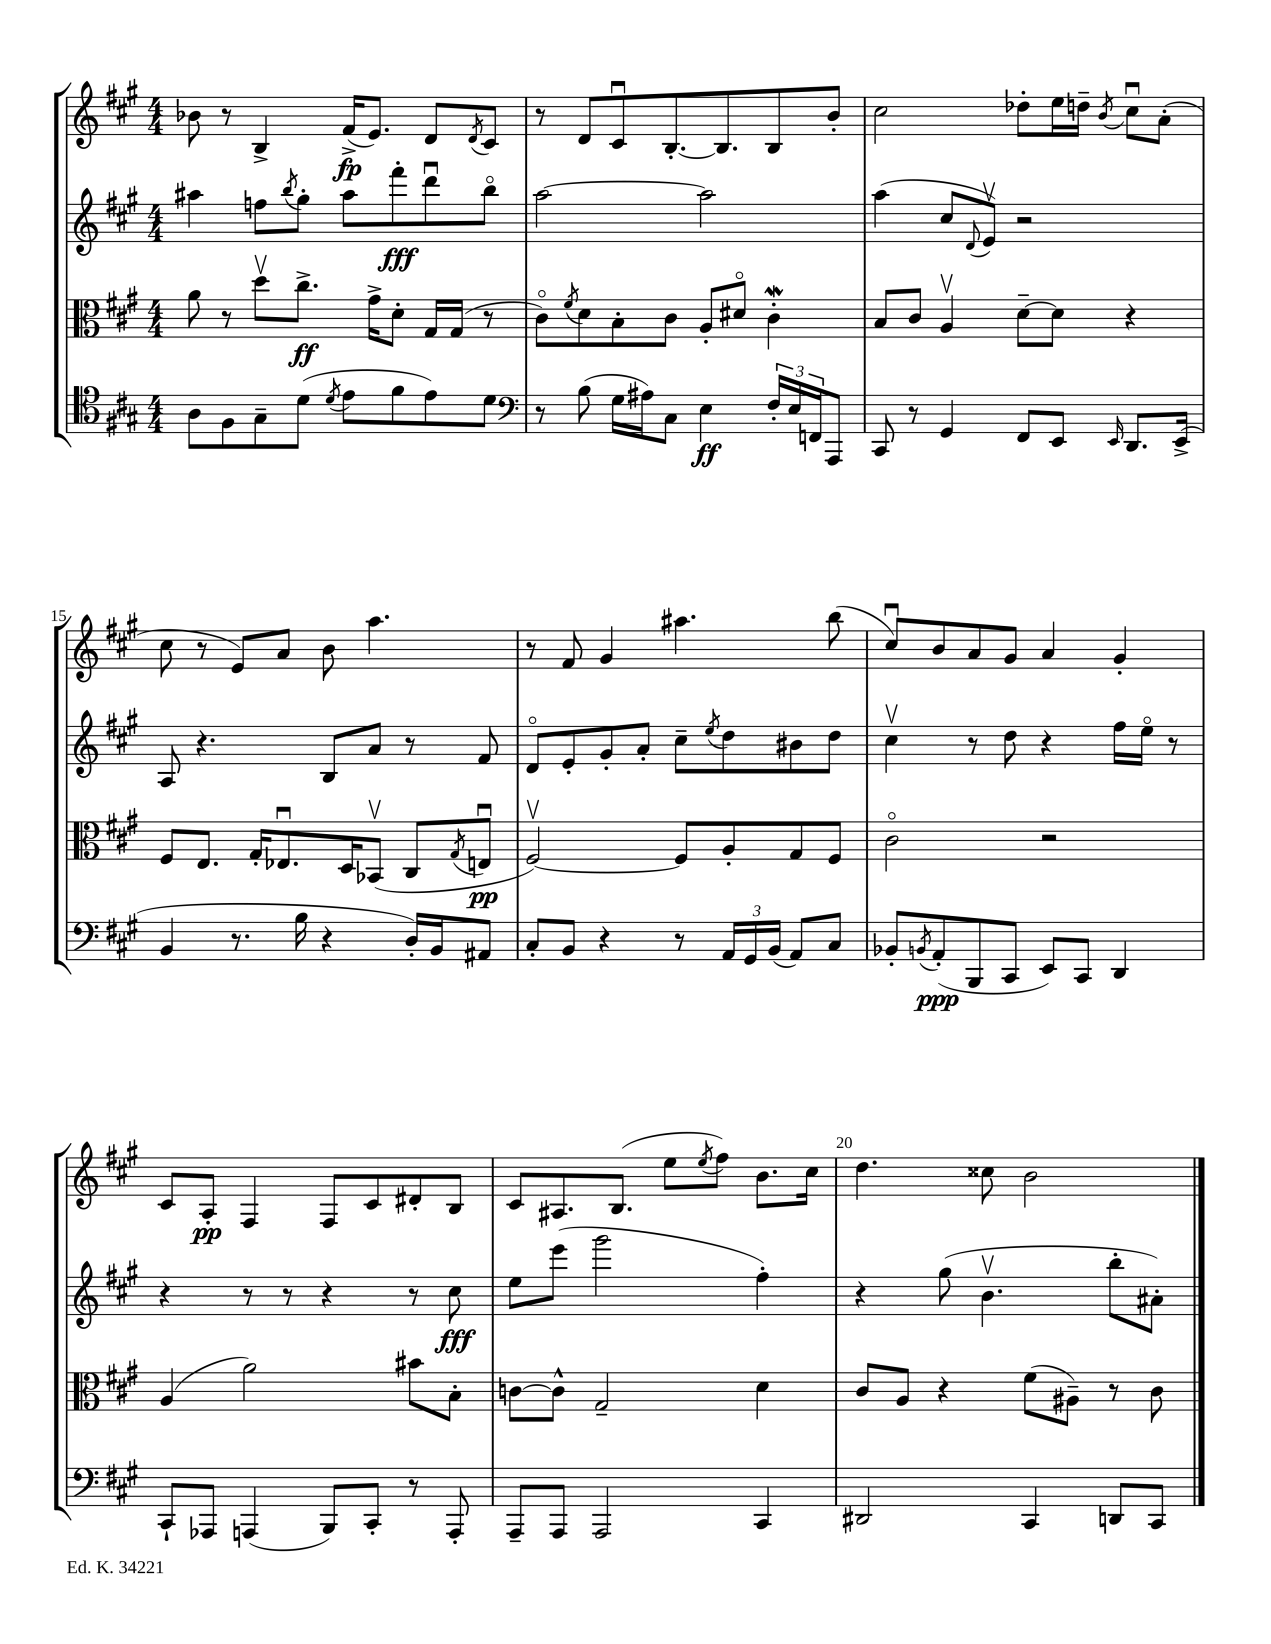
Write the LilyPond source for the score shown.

<<
\new StaffGroup <<
\new Staff = "s0" {
    \clef treble \key a \major \numericTimeSignature \time 4/4
    bes'8 r8 b4-> fis'16->\fp( e'8.) d'8 \acciaccatura { d'8 } cis'8 |
    r8 d'8 cis'8\downbow b8.~-. b8. b8 b'8-. |
    cis''2 des''8-. e''16 d''16-- \acciaccatura { b'8 } cis''8\downbow a'8-.( |
    cis''8 r8 e'8) a'8 b'8 a''4. |
    r8 fis'8 gis'4 ais''4. b''8( |
    cis''8\downbow) b'8 a'8 gis'8 a'4 gis'4-. |
    cis'8 a8-.\pp fis4 fis8 cis'8 dis'8-. b8 |
    cis'8 ais8. b8.( e''8 \acciaccatura { e''8 } fis''8) b'8. cis''16 |
    d''4. cisis''8 b'2 \bar "|." |
}
\new Staff = "s1" {
    \clef treble \key a \major \numericTimeSignature \time 4/4
    ais''4 f''8 \acciaccatura { b''8 } gis''8-. ais''8 fis'''8-.\fff d'''8\downbow b''8\flageolet |
    a''2~ a''2 |
    a''4( cis''8 \appoggiatura { d'8 } e'8\upbow) r2 |
    a8 r4. b8 a'8 r8 fis'8 |
    d'8\flageolet e'8-. gis'8-. a'8-. cis''8-- \acciaccatura { e''8 } d''8 bis'8 d''8 |
    cis''4\upbow r8 d''8 r4 fis''16 e''16\flageolet r8 |
    r4 r8 r8 r4 r8 cis''8\fff |
    e''8 e'''8( gis'''2 fis''4-.) |
    r4 gis''8( b'4.\upbow b''8-. ais'8-.) \bar "|." |
}
\new Staff = "s2" {
    \clef alto \key a \major \numericTimeSignature \time 4/4
    a'8 r8 d''8\upbow cis''8.->\ff gis'16-> d'8-. gis16 gis16( r8 |
    cis'8\flageolet) \acciaccatura { fis'8 } d'8 b8-. cis'8 a8-. dis'8\flageolet cis'4-.\mordent |
    b8 cis'8 a4\upbow d'8~-- d'8 r4 |
    fis8 e8. gis16-. ees8.\downbow d16 bes,8\upbow( cis8 \acciaccatura { gis8 } e8\downbow\pp |
    fis2~\upbow) fis8 a8-. gis8 fis8 |
    cis'2\flageolet r2 |
    a4( a'2) bis'8 b8-. |
    c'8~ c'8-^ gis2-- d'4 |
    cis'8 a8 r4 fis'8( ais8--) r8 cis'8 \bar "|." |
}
\new Staff = "s3" {
    \clef tenor \key a \major \numericTimeSignature \time 4/4
    a8 fis8 gis8-- d'8( \acciaccatura { d'8 } e'8 fis'8 e'8) d'8 |
    \clef bass r8 b8( gis16 ais16) cis8 e4\ff \tuplet 3/2 { fis16-. e16 f,16 } a,,8 |
    cis,8 r8 gis,4 fis,8 e,8 \grace { e,16 } d,8. e,16->( |
    b,4 r8. b16 r4 d16-.) b,16 ais,8 |
    cis8-. b,8 r4 r8 \tuplet 3/2 { a,16 gis,16 b,16( } a,8) cis8 |
    bes,8-. \acciaccatura { b,8 } a,8-.\ppp( b,,8 cis,8 e,8) cis,8 d,4 |
    cis,8-! aes,,8 a,,4( b,,8) cis,8-. r8 a,,8-. |
    a,,8-- a,,8 a,,2 cis,4 |
    dis,2 cis,4 d,8 cis,8 \bar "|." |
}
>>
>>
\layout { \context { \Score currentBarNumber = #12 \override BarNumber.break-visibility = ##(#f #t #t) barNumberVisibility = #(every-nth-bar-number-visible 5) } }
